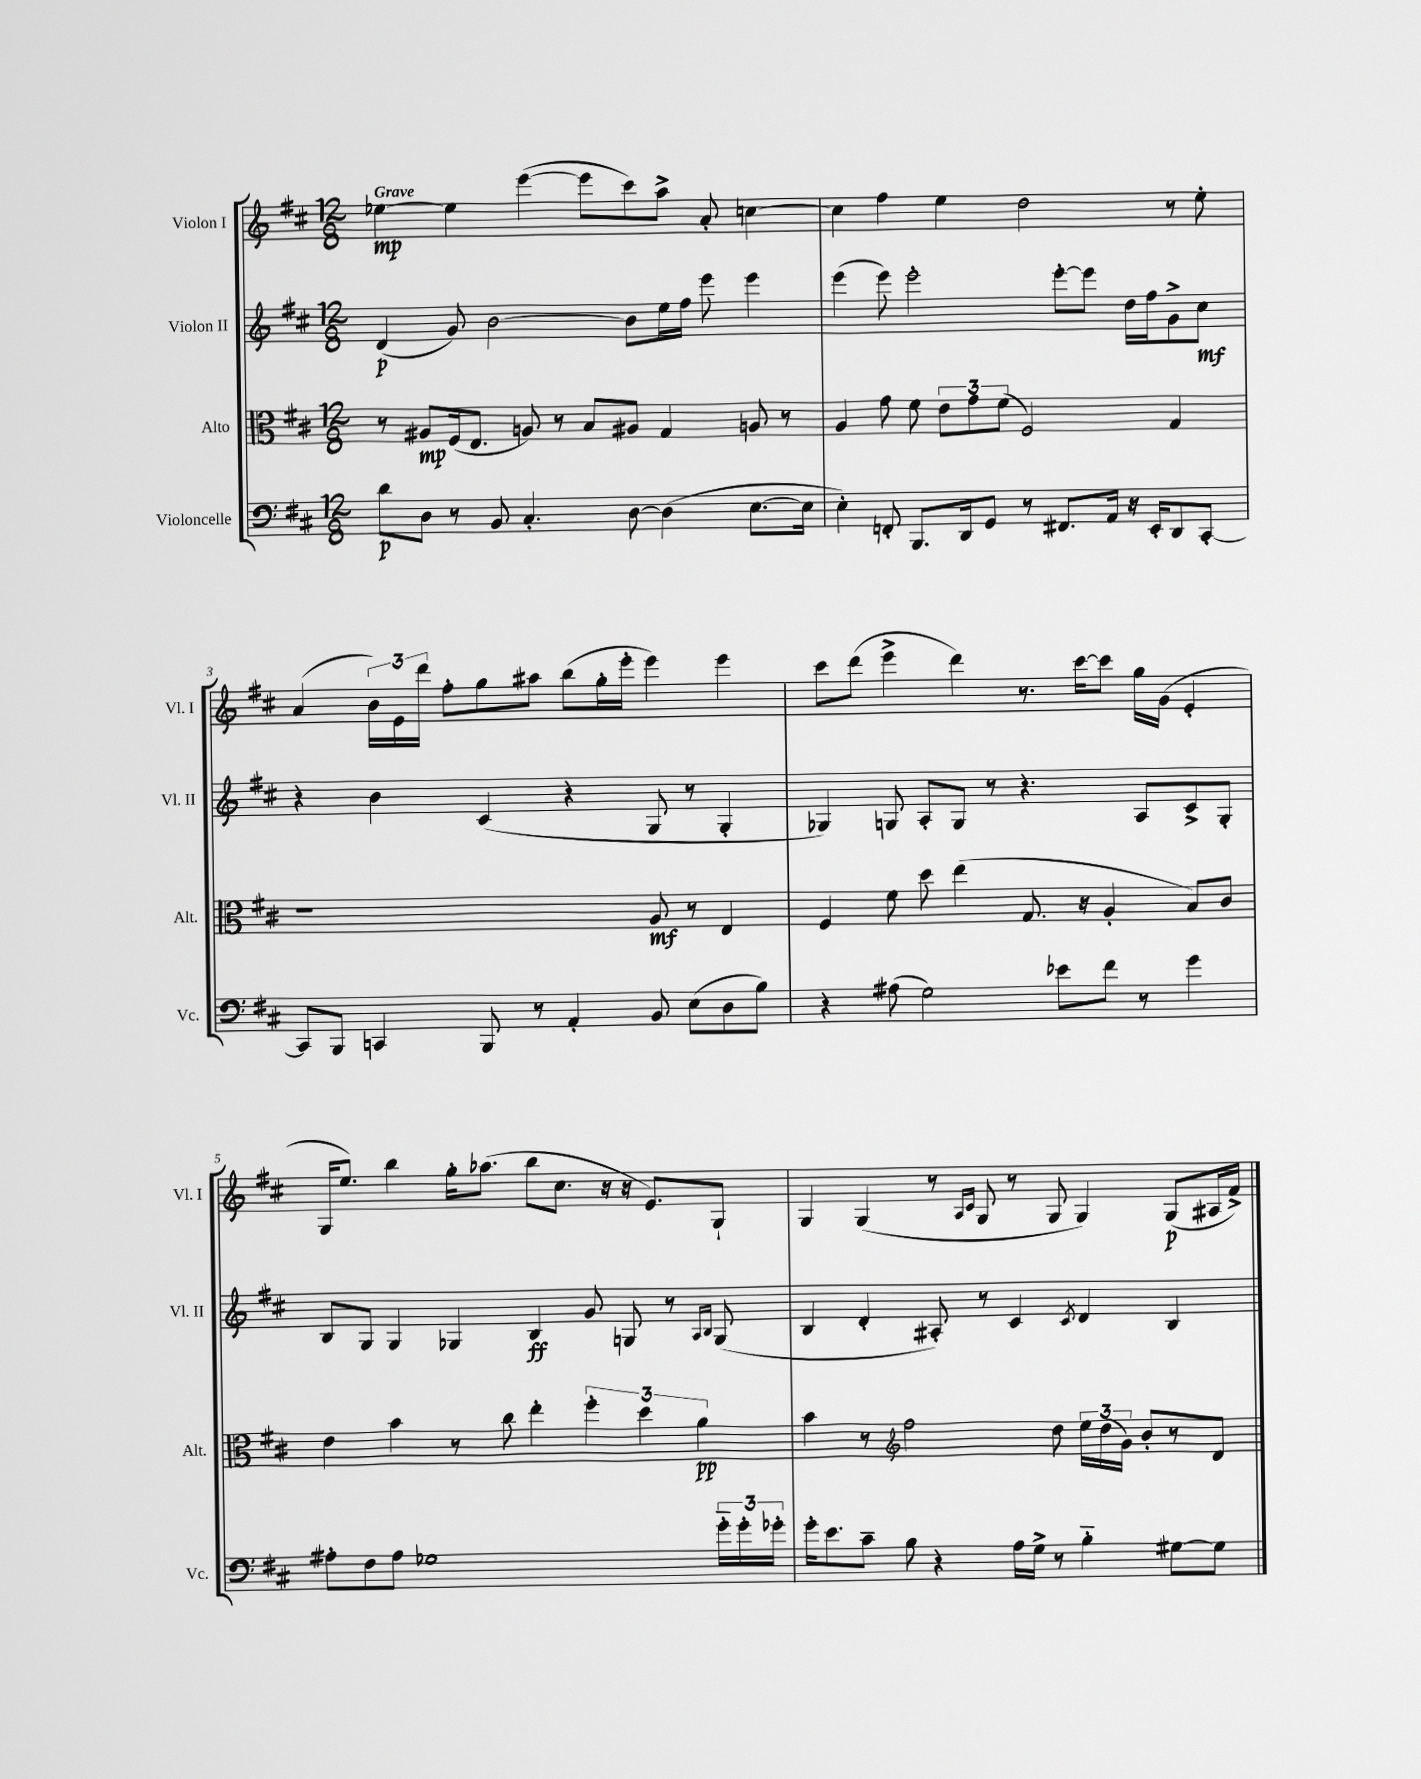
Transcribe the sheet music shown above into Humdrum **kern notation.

**kern	**dynam	**kern	**dynam	**kern	**dynam	**kern	**dynam
*part4	*part4	*part3	*part3	*part2	*part2	*part1	*part1
*staff4	*staff4	*staff3	*staff3	*staff2	*staff2	*staff1	*staff1
*I"Violoncelle	*	*I"Alto	*	*I"Violon II	*	*I"Violon I	*
*I'Vc.	*	*I'Alt.	*	*I'Vl. II	*	*I'Vl. I	*
*clefF4	*	*clefC3	*	*clefG2	*	*clefG2	*
*k[f#c#]	*	*k[f#c#]	*	*k[f#c#]	*	*k[f#c#]	*
*M12/8	*	*M12/8	*	*M12/8	*	*M12/8	*
=1	=1	=1	=1	=1	=1	=1	=1
!	!	!	!	!	!	!LO:TX:a:B:t=Grave	!
8d\L	p	8r	.	(4d/	p	[4ee-X\	mp
8D\J	.	8A#X/L	mp	.	.	.	.
8r	.	(16F#/k	.	8g/)	.	4ee-\]	.
.	.	8.E/J	.	.	.	.	.
8BB/	.	.	.	[2b\	.	.	.
4.C#'/	.	8An/)	.	.	.	([4eee\	.
.	.	8r	.	.	.	.	.
.	.	8B/L	.	.	.	8eee\L]	.
[8D\	.	8A#X/J	.	8b\L]	.	8ccc#\)	.
(4D\]	.	4G/	.	16ee\L	.	8aa^\J	.
.	.	.	.	16ff#\JJ	.	.	.
.	.	.	.	8eee\	.	8a'/	.
[8.E\L	.	8An/	.	4eee\	.	[4ccn\	.
.	.	8r	.	.	.	.	.
16E\Jk]	.	.	.	.	.	.	.
=2	=2	=2	=2	=2	=2	=2	=2
4E'\)	.	4A/	.	(4eee\	.	4cc\]	.
8FFn'/	.	8g\	.	8eee\)	.	4ff#\	.
8.BBB/L	.	8f#\	.	2eee'\	.	.	.
.	.	12e\L	.	.	.	4ee\	.
16DD/k	.	.	.	.	.	.	.
.	.	12g\	.	.	.	.	.
8GG/J	.	.	.	.	.	.	.
.	.	(12f#\J	.	.	.	.	.
8r	.	2F#/)	.	.	.	2dd\	.
8.FF#X/L	.	.	.	[8eee'\L	.	.	.
.	.	.	.	8eee\J]	.	.	.
16AA/Jk	.	.	.	.	.	.	.
16r	.	.	.	16dd\LL	.	.	.
16EE'/KL	.	.	.	16ff#\J	.	.	.
8DD/	.	4G/	.	8g^\	.	8r	.
[8CC#'/J	.	.	.	8cc#\J	mf	8ee'\	.
!!LO:LB:g=z
=3	=3	=3	=3	=3	=3	=3	=3
8CC#/L]	.	1r	.	4r	.	(4a/	.
8BBB/J	.	.	.	.	.	.	.
4CCn/	.	.	.	4b\	.	24b\LL)	.
.	.	.	.	.	.	24e\	.
.	.	.	.	.	.	24ddd\JJ	.
.	.	.	.	.	.	8ff#'\L	.
8BBB/	.	.	.	(4c#/	.	8gg\	.
8r	.	.	.	.	.	8aa#X\J	.
4AA'/	.	.	.	4r	.	(8bb\L	.
.	.	.	.	.	.	16gg'\L	.
.	.	.	.	.	.	16eee'\JJ	.
8BB/	.	8A/	mf	8G/	.	4eee\)	.
(8E\L	.	8r	.	8r	.	.	.
8D\	.	4E/	.	4G'/	.	4eee\	.
8B\J)	.	.	.	.	.	.	.
=4	=4	=4	=4	=4	=4	=4	=4
4r	.	4F#/	.	4G-X/)	.	8ccc#\L	.
.	.	.	.	.	.	(8ddd\J	.
(8A#X\	.	8f#\	.	8Gn/	.	4eee^\	.
2G\)	.	8dd\	.	8A'/L	.	.	.
.	.	(4ee\	.	8G/J	.	4ddd\)	.
.	.	.	.	8r	.	.	.
.	.	8.G/	.	4.r	.	8.r	.
8e-X\L	.	.	.	.	.	.	.
.	.	16r	.	.	.	[16ccc#\KL	.
8f#\J	.	4A'/	.	.	.	8ccc#\J]	.
8r	.	.	.	8A/L	.	16gg\LL	.
.	.	.	.	.	.	(16g\JJ	.
4g\	.	8B/L)	.	8c#^/	.	4e'/	.
.	.	8c#/J	.	8G'/J	.	.	.
!!LO:LB:g=z
=5	=5	=5	=5	=5	=5	=5	=5
8A#X'\L	.	4e\	.	8B/L	.	16G/KL	.
.	.	.	.	.	.	8.ee/J)	.
8F#\	.	.	.	8G/J	.	.	.
8A#\J	.	4b\	.	4G/	.	4bb\	.
1G-X	.	.	.	.	.	.	.
.	.	8r	.	4G-X/	.	16gg'\KL	.
.	.	.	.	.	.	(8.aa-X\J	.
.	.	8cc#\	.	.	.	.	.
.	.	4ee'\	.	4B/	ff	8bb\L	.
.	.	.	.	.	.	8.cc#\J	.
.	.	6ff#'\	.	8g/	.	.	.
.	.	.	.	.	.	16r	.
.	.	.	.	8Gn/	.	16r	.
.	.	6dd\	.	.	.	.	.
.	.	.	.	.	.	8.e/L)	.
.	.	.	.	8r	.	.	.
.	.	6a\	pp	.	.	.	.
.	.	.	.	16qqA/LL	.	.	.
.	.	.	.	16qqB/JJ	.	.	.
24g\LL	.	.	.	(8G/	.	8G`/J	.
24g'\	.	.	.	.	.	.	.
24g-X'\JJ	.	.	.	.	.	.	.
=6	=6	=6	=6	=6	=6	=6	=6
16g'\KL	.	4b\	.	4B/	.	4G/	.
8.e\	.	.	.	.	.	.	.
8c#~\J	.	8r	.	4d'/	.	(4G/	.
*	*	*clefG2	*	*	*	*	*
8B\	.	2ff#\	.	.	.	.	.
4r	.	.	.	8A#X'/)	.	8r	.
.	.	.	.	.	.	16qqA/LL	.
.	.	.	.	.	.	16qqc#/JJ	.
.	.	.	.	8r	.	8G/	.
16A\LL	.	.	.	4c#/	.	8r	.
16G^\JJ	.	.	.	.	.	.	.
8r	.	8dd\	.	.	.	8G/	.
.	.	.	.	8qc#/	.	.	.
4B\	.	24ee\LL	.	4d/	.	4G/)	.
.	.	(24dd\	.	.	.	.	.
.	.	24g\JJ)	.	.	.	.	.
.	.	8b'/L	.	.	.	.	.
[8G#X\L	.	8r	.	4B/	.	(8G/L	p
8G#\J]	.	8d/J	.	.	.	16A#X/L	.
.	.	.	.	.	.	16f#^/JJ)	.
==	==	==	==	==	==	==	==
*-	*-	*-	*-	*-	*-	*-	*-
